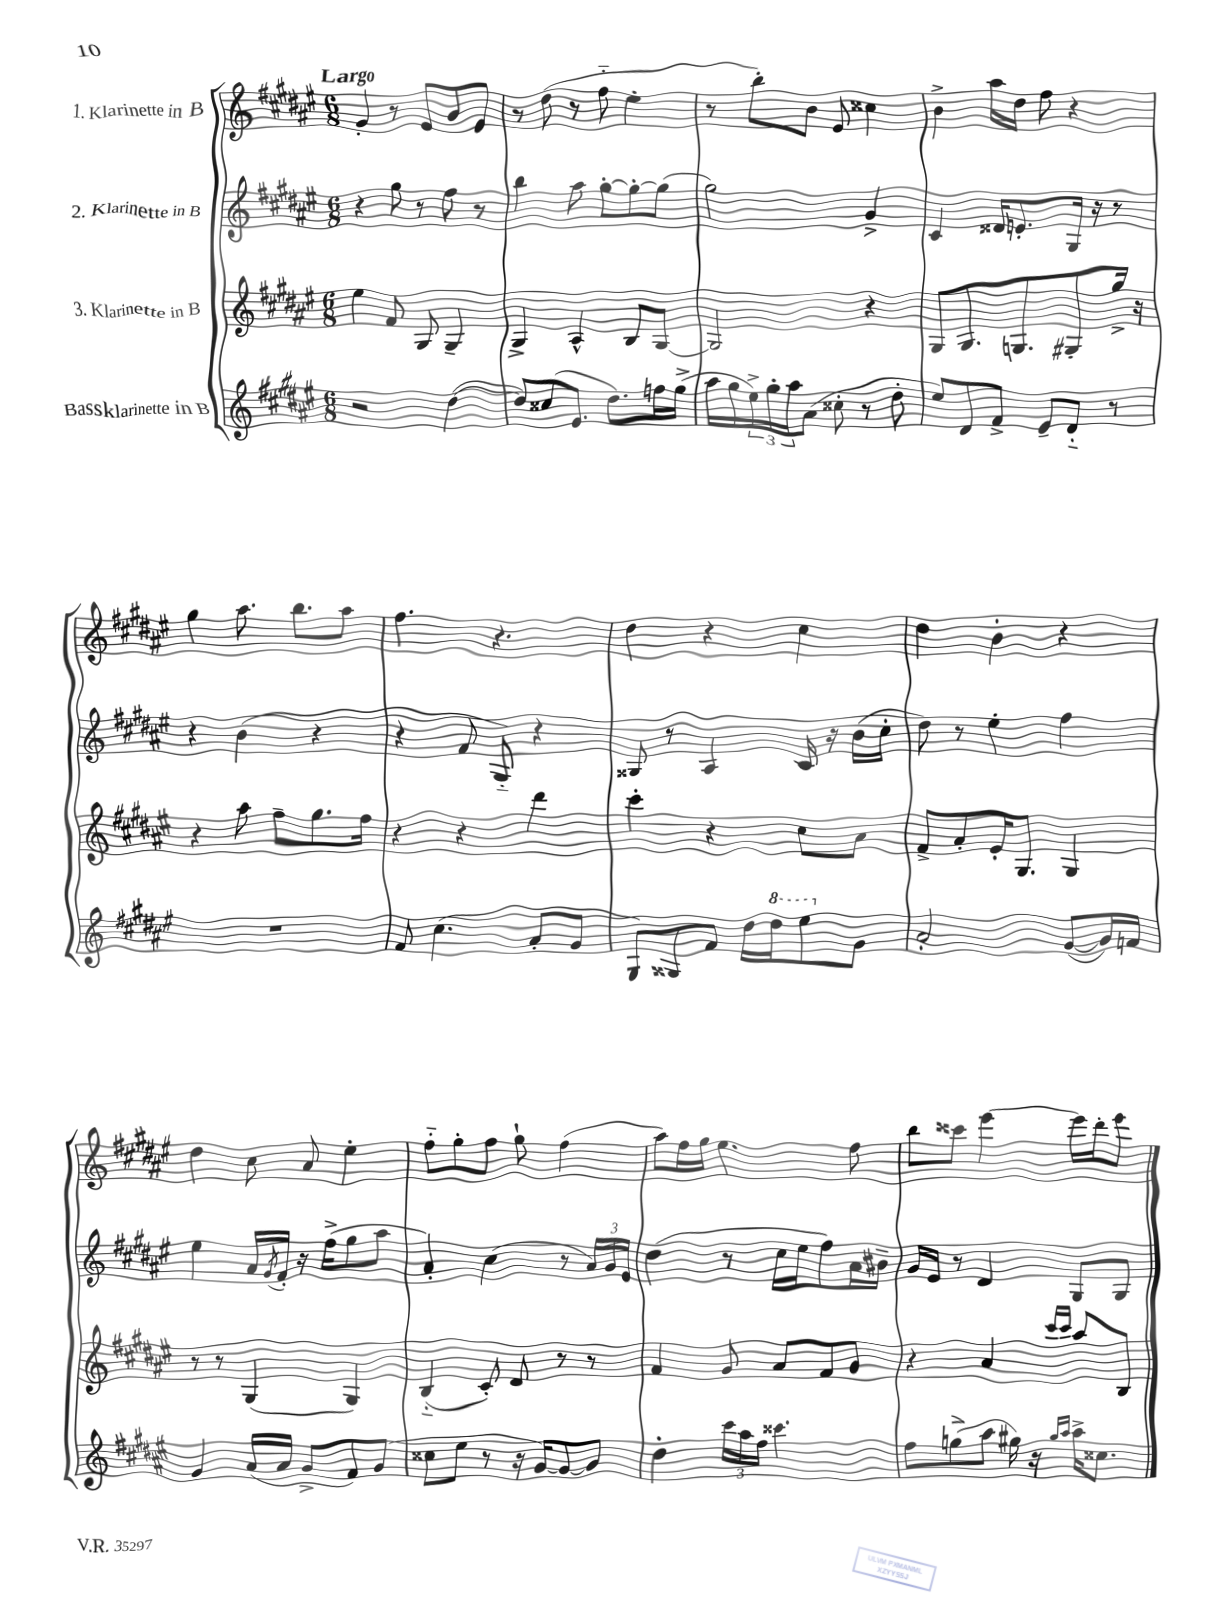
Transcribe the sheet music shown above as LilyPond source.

<<
\new StaffGroup <<
\new Staff = "s0" \with { instrumentName = "1. Klarinette in B" } {
    \clef treble \key fis \major \numericTimeSignature \time 6/8 \tempo "Largo"
    gis'4-. r8 eis'8 b'8 eis'8 |
    r8 dis''8( r8 fis''8-_ eis''4-. |
    r8 b''8-.) b'8 eis'8 cisis''4 |
    b'4-> ais''16 dis''16 fis''8 r4 |
    gis''4 ais''8. b''8. ais''8 |
    fis''4. r4. |
    dis''4 r4 cis''4 |
    dis''4 b'4-. r4 |
    dis''4 cis''8 ais'8 eis''4-. |
    fis''8-_ gis''8-. fis''8 gis''8-! fis''4( |
    ais''8) fis''16 gis''16 eis''4. fis''8 |
    b''8 cisis'''8 eis'''4~ eis'''16 dis'''16-. eis'''8 \bar "|." |
}
\new Staff = "s1" \with { instrumentName = "2. Klarinette in B" } {
    \clef treble \key fis \major \numericTimeSignature \time 6/8
    r4 gis''8 r8 fis''8 r8 |
    b''4 ais''8 gis''8~-. gis''8~-. gis''8( |
    gis''2) gis'4-> |
    cis'4 disis'16 e'8.-. gis16 r16 r8 |
    r4 b'4( r4 |
    r4 fis'8 gis8-_) r4 |
    gisis8 r8 ais4 cis'16 r16 b'16( cis''16-. |
    dis''8) r8 eis''4-. fis''4 |
    eis''4 ais'16 \acciaccatura { gis'8 } fis'16-. r16 fis''16->( gis''8 ais''8 |
    ais'4-.) cis''4( r8 \tuplet 3/2 { ais'16) gis'16 eis'16 } |
    dis''4( r8 cis''16 eis''16 fis''8) ais'16 bis'16-- |
    gis'16 eis'16 r8 dis'4 gis8 gis8 \bar "|." |
}
\new Staff = "s2" \with { instrumentName = "3. Klarinette in B" } {
    \clef treble \key fis \major \numericTimeSignature \time 6/8
    eis''4 fis'8 gis8 gis4-- |
    gis4-> ais4-^ b8 gis8~ |
    gis2 r4 |
    gis8 gis8. g8. gis8-. gis''16-> r16 |
    r4 ais''8 fis''8-- gis''8. fis''16 |
    r4 r4 dis'''4 |
    cis'''4-. r4 cis''8 ais'8 |
    fis'8-> ais'8-. eis'16-. gis8. gis4 |
    r8 r8 gis4( gis4) |
    b4-_( cis'8-.) dis'8 r8 r8 |
    fis'4 gis'8 ais'8 fis'8 gis'8 |
    r4 ais'4 \grace { cis'''16 cis'''16 } ais''8 b8 \bar "|." |
}
\new Staff = "s3" \with { instrumentName = "Bassklarinette in B" } {
    \clef treble \key fis \major \numericTimeSignature \time 6/8
    r2 dis''4~( |
    dis''8) cisis''8( eis'8. dis''8.) f''16 gis''16->( |
    ais''16 gis''16 \tuplet 3/2 { eis''16->) gis''16-. ais''16 } ais'8( cisis''8-. r8 dis''8-. |
    eis''8) dis'8 fis'8-> eis'8-- dis'8-_ r8 |
    R2. |
    fis'8 cis''4.( ais'8-. gis'8 |
    gis8) gisis8 fis'8 dis''16 \ottava #1 dis'''16 eis'''8 \ottava #0 gis'8 |
    ais'2-. gis'8~( gis'16) f'16 |
    gis'4 ais'16( ais'16 gis'8-> fis'8) gis'8( |
    cisis''8 eis''8 r8 r16 gis'16~) gis'8~ gis'8 |
    dis''4-. \tuplet 3/2 { cis'''16 ais''16 fis''16 } cisis'''4. |
    fis''8 g''8->( ais''8 gis''16) r16 \grace { gis''16 ais''16 } ais''16-> cisis''8. \bar "|." |
}
>>
>>
\layout { \context { \Score \remove "Bar_number_engraver" } }
